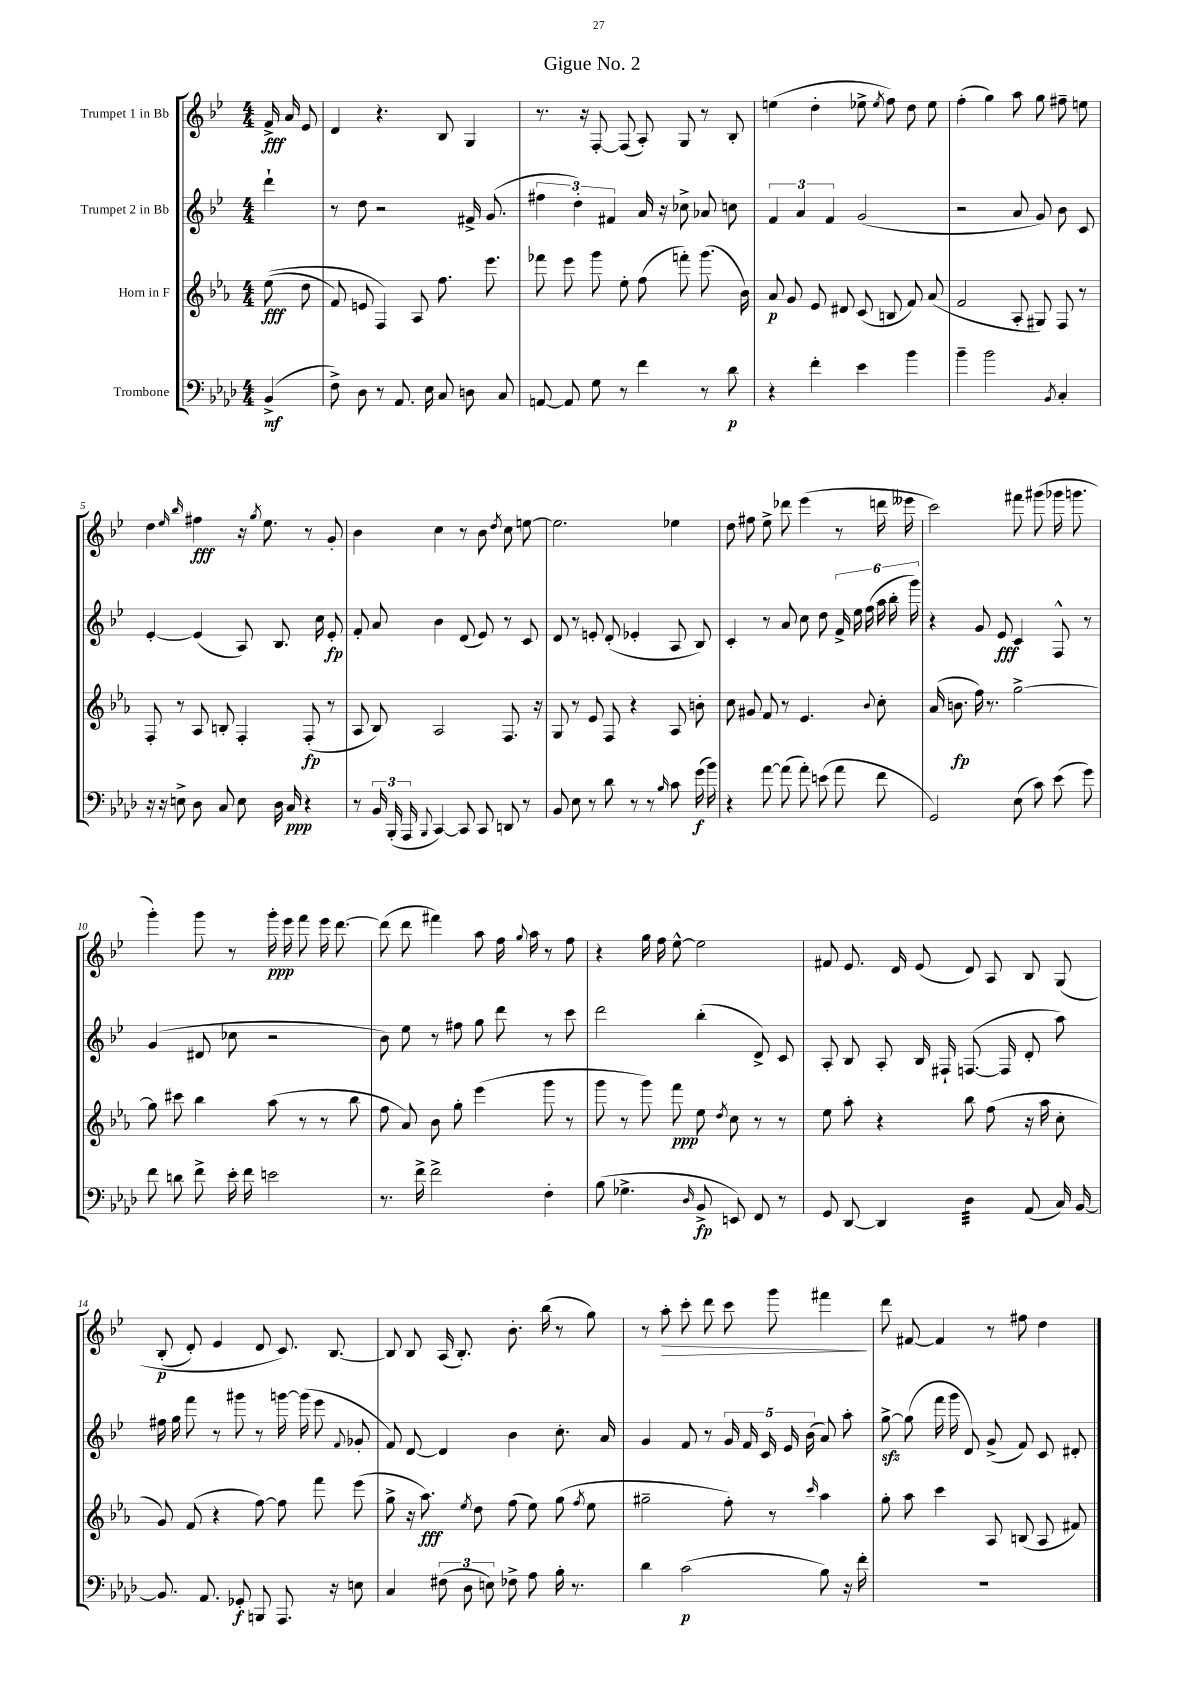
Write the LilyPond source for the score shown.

\header { title = "Gigue No. 2" }
<<
\new StaffGroup <<
\new Staff = "s0" \with { instrumentName = "Trumpet 1 in Bb" } {
    \clef treble \key bes \major \numericTimeSignature \time 4/4 \partial 4
    \autoBeamOff f'16->\fff a'16 ees'8 |
    d'4 r4. bes8 g4 |
    r8. r16 f8~-. f8( a8-.) g8 r8 bes8-. |
    e''4( d''4-. ees''8-> \acciaccatura { ees''8 } f''8) d''8 ees''8 |
    f''4-.( g''4) a''8 g''8 fis''8-- e''8 |
    d''4 \grace { ees''16 bes''16 } fis''4\fff r16 \acciaccatura { g''8 } ees''8. r8 g'8-. |
    bes'4 c''4 r8 bes'8 \acciaccatura { d''8 } c''8 e''8~ |
    e''2. ees''4 |
    d''8 fis''8 ees''8-> des'''8 ees'''4( r8 d'''16 eeses'''16 |
    c'''2) fis'''8 gis'''8( ges'''16 g'''8. |
    g'''4-.) g'''8 r8 g'''16-.\ppp ees'''16 f'''8 ees'''16 d'''8.~ |
    d'''8( d'''8 fis'''4) a''8 f''16 \appoggiatura { g''8 } a''16 r8 f''8 |
    r4 g''16 f''16 ees''8~-^ ees''2 |
    fis'8 ees'8. d'16 ees'8( d'8) a8 bes8 g8\( |
    bes8-.\p( d'8-.) ees'4 d'8 c'8.\) bes8.~ |
    bes8 bes8 a16( bes8.-.) bes'8.-. bes''16( r8 g''8) |
    r8 a''8-.\> c'''8-. d'''8 c'''8 g'''8 fis'''4\! |
    d'''8 fis'8~ fis'4 r8 fis''8 d''4 \bar "|." |
}
\new Staff = "s1" \with { instrumentName = "Trumpet 2 in Bb" } {
    \clef treble \key bes \major \numericTimeSignature \time 4/4 \partial 4
    \autoBeamOff d'''4-! |
    r8 d''8 r2 fis'16-> g'8.( |
    \tuplet 3/2 { fis''4 d''4-.) fis'4 } a'16 r16 ces''8-> aes'8 c''8 |
    \tuplet 3/2 { f'4 a'4 f'4 } g'2( |
    r2 a'8 g'8) bes'8 c'8 |
    ees'4~-. ees'4( a8) bes8. c''16 ees'8-.\fp |
    f'8-. a'8 bes'4 d'8( ees'8) r8 c'8 |
    d'8 r8 e'8-. d'8-.( ees'4-. a8 bes8) |
    c'4-. r8 a'8 c''8 d''8 \tuplet 6/4 { f'16-> ees''16 f''16( a''16 bes''16-. g'''16) } |
    r4 g'8 ees'8\fff c'4 f8-^ r8 |
    g'4( dis'8 ces''8 r2 |
    bes'8) ees''8 r8 fis''8 g''8 d'''8 r8 c'''8 |
    d'''2 bes''4-.( d'8->) c'8 |
    a8-. bes8 a8-. bes16 fis16-! f8.~( f16 d'8-. a''8) |
    fis''16 g''16 f'''8 r8 gis'''8 r8 g'''16~ g'''16( ees'''8 \appoggiatura { f'8 } ges'8-. |
    f'8) d'8~ d'4 bes'4 c''8.-. a'16 |
    g'4 f'8 r8 \tuplet 5/4 { g'16 f'16 c'16 ees'16 bes'16( } a'8) a''8-. |
    g''8~->\sfz g''8( f'''16 g'''16 d'8) g'8->( f'8) c'8 dis'8-. \bar "|." |
}
\new Staff = "s2" \with { instrumentName = "Horn in F" } {
    \clef treble \key ees \major \numericTimeSignature \time 4/4 \partial 4
    \autoBeamOff ees''8\fff(\( d''8 |
    f'8) e'8 f4\) aes8 f''8. ees'''8. |
    fes'''8 ees'''8 g'''8 ees''8-. f''8( f'''8-.) g'''8.( bes'16) |
    aes'8\p g'8 ees'8 dis'8 c'8( b8 f'8) aes'8( |
    f'2 aes8-. gis8) f8 r8 |
    f8-. r8 aes8 b8-. f4-. f8-.\fp( r8 |
    aes8 bes8) aes2 f8. r16 |
    g8 r8 ees'8 f8 r4 aes8 b'8-. |
    c''8 gis'8 f'8 r8 ees'4. \appoggiatura { bes'8 } c''8-. |
    aes'16( b'8.\fp f''16) r8. g''2~-> |
    g''8 cis'''8 bes''4 aes''8( r8 r8 bes''8 |
    f''8 aes'8) bes'8 g''8-. ees'''4( g'''8 r8 |
    g'''8 r8 g'''8) f'''8\ppp ees''8 \acciaccatura { d''8 } c''8 r8 r8 |
    ees''8 aes''8-. r4 bes''8 f''8( r16 aes''16 c''8-. |
    g'8) f'8( r4 f''8~) f''8 f'''8 ees'''8( |
    g''8-> r16 aes''8.\fff) \acciaccatura { ees''8 } d''8 f''8( ees''8) g''8( \acciaccatura { f''8 } ees''8 |
    gis''2-- f''8-.) r8 \grace { c'''16 } aes''4 |
    g''8-. aes''8 c'''4 aes8 b8( aes8 fis'8) \bar "|." |
}
\new Staff = "s3" \with { instrumentName = "Trombone" } {
    \clef bass \key aes \major \numericTimeSignature \time 4/4 \partial 4
    \autoBeamOff bes,4->\mf( |
    f8->) des8 r8 aes,8. ees16 c8 d8 c8 |
    a,8~ a,8 g8 r8 f'4 r8 des'8\p |
    r4 f'4-. ees'4 bes'4 |
    bes'4-- bes'2 \acciaccatura { bes,8 } c4-. |
    r16 r16 e8-> des8 c8 e8 des16 c16\ppp r4 |
    r8 \tuplet 3/2 { bes,16 bes,,16-.( aes,,16 } \appoggiatura { bes,,8 } c,4~) c,8 c,8 d,8 r8 |
    bes,8 ees8 r8 des'8 r8 r8 \grace { bes16 } c'8 g'16\f( bes'16) |
    r4 aes'8~ aes'8( aes'8-.) e'8( aes'8 f'8 |
    g,2) ees8( c'8) ees'8( g'8) |
    f'8 d'8 f'8-> ees'16-. f'16 e'2 |
    r8. f'16-> f'2-> f4-. |
    bes8( ges4.-> \grace { des16 } bes,8->\fp e,8) f,8 r8 |
    g,8 des,8~ des,4 des4:32 aes,8( c16) bes,16~ |
    bes,8. aes,8. ges,8-.\f b,,8 aes,,8. r16 e8 |
    c4 \tuplet 3/2 { fis8( des8 e8) } fes8-> aes8 bes16-. r8. |
    des'4 c'2\p( bes8) r16 f'16-. |
    R1 \bar "|." |
}
>>
>>
